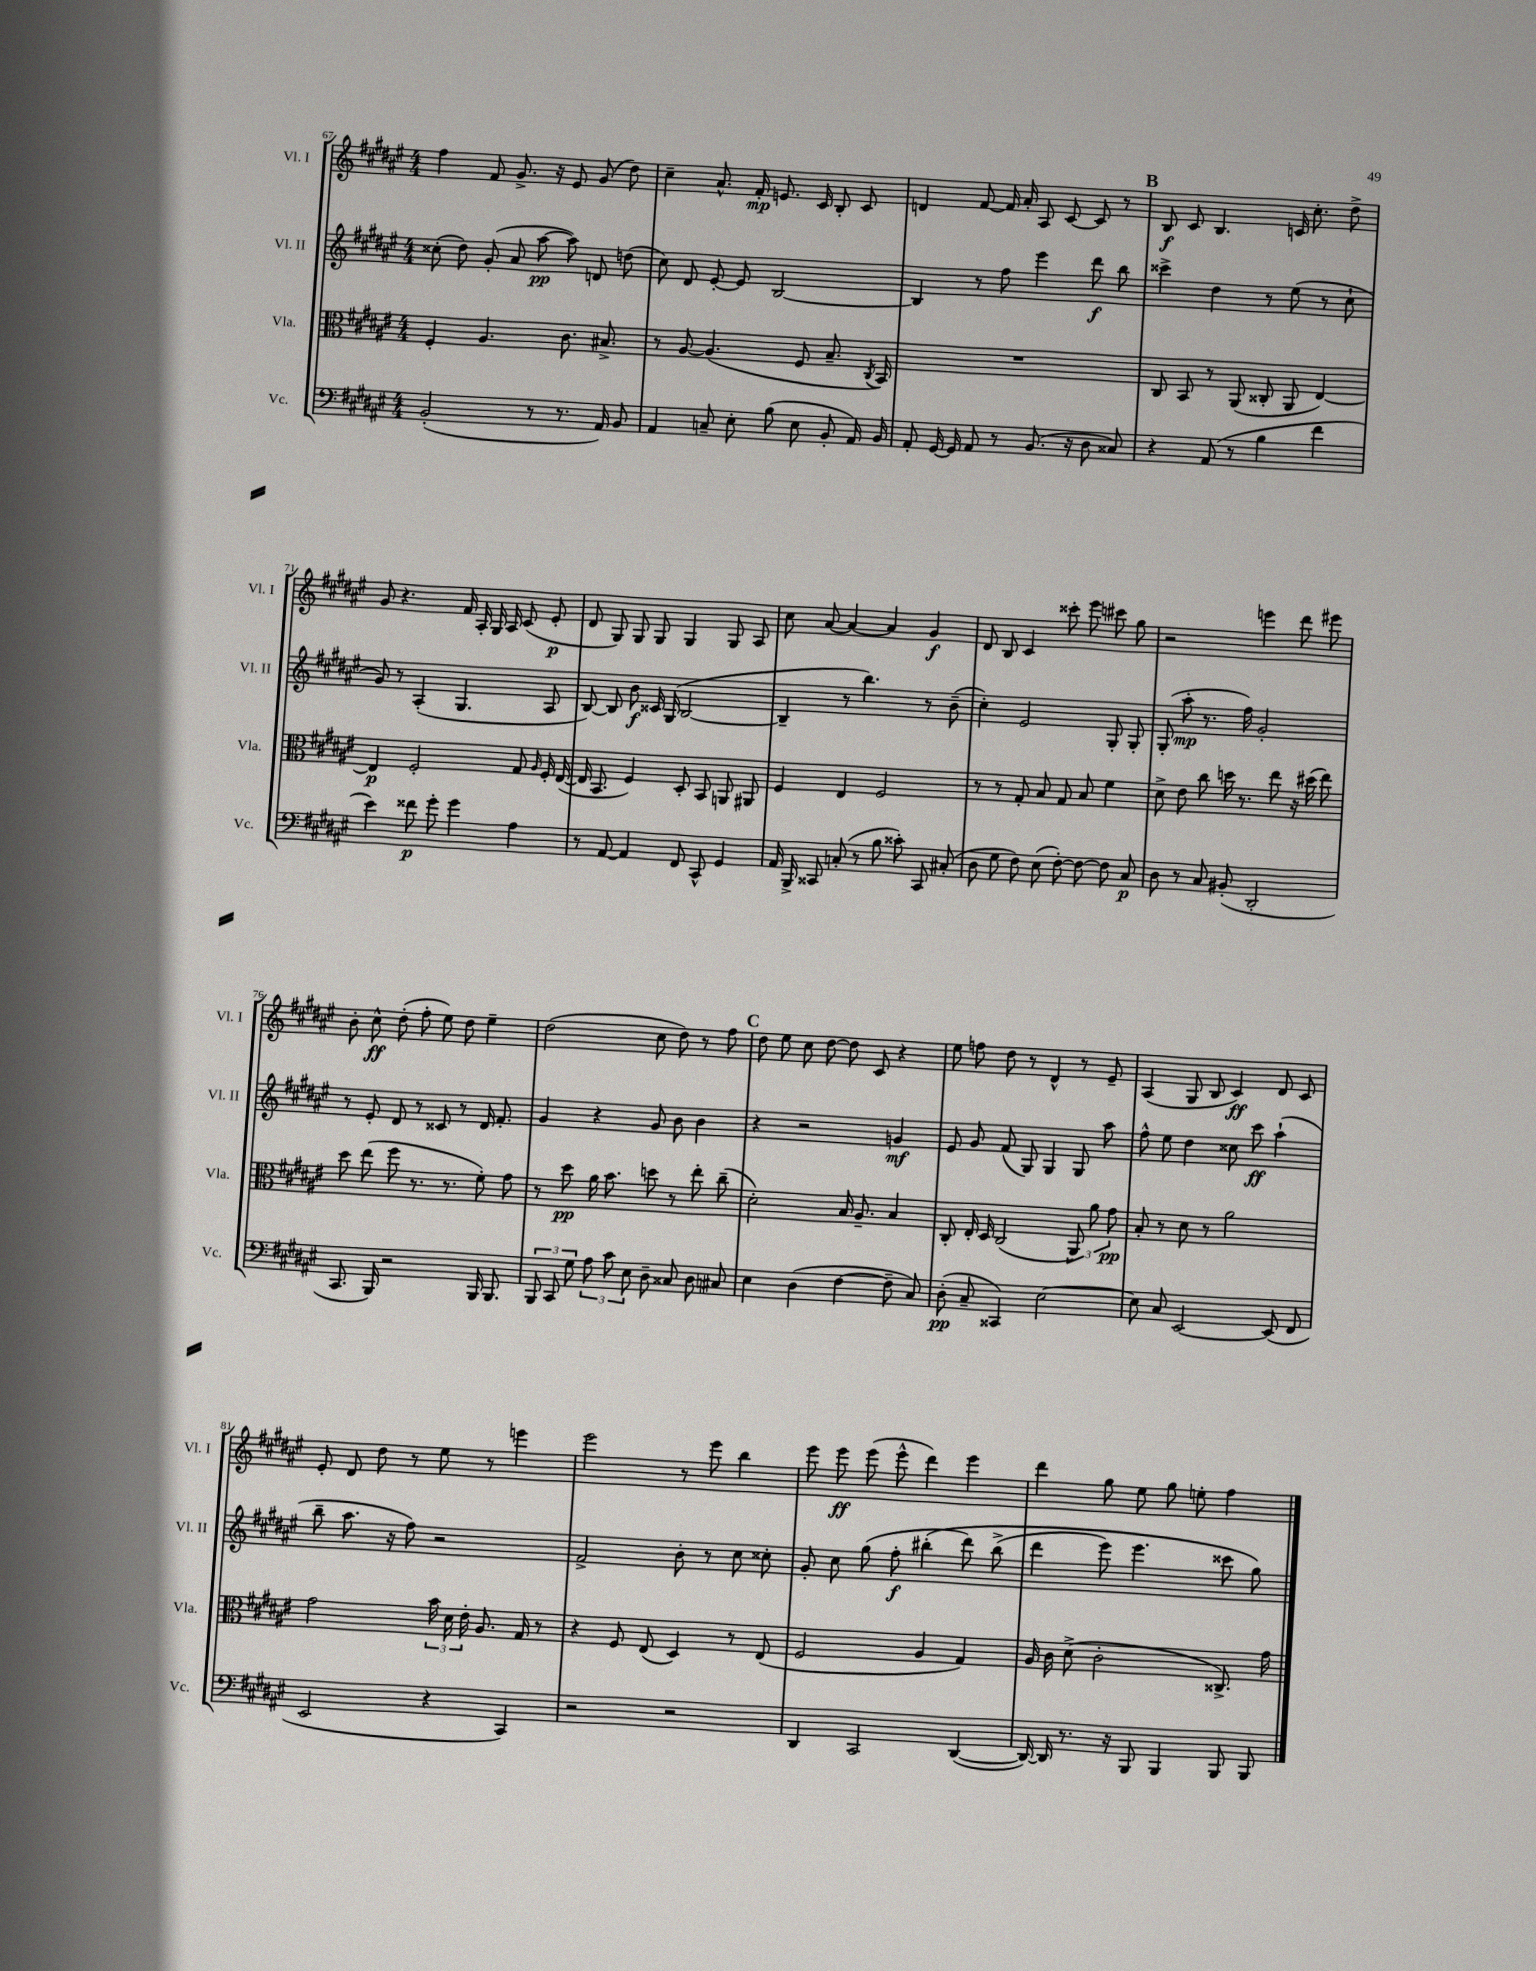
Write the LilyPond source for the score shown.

<<
\new StaffGroup <<
\new Staff = "s0" \with { instrumentName = "Vl. I" shortInstrumentName = "Vl. I" } {
    \clef treble \key fis \major \numericTimeSignature \time 4/4
    \autoBeamOff fis''4 fis'8 gis'8.-> r16 eis'8 gis'8( dis''8) |
    cis''4-- ais'8.-^ fis'16-.\mp e'8. cis'16 b8-. cis'8 |
    d'4 fis'8~ fis'16 ais'16-. ais8 cis'8~ cis'8 r8 |
    \mark \markup { \bold "B" } b8\f cis'8 b4. c'16 cis''8.-. dis''8-> |
    gis'8 r4. fis'16 ais16-. gis16 ais16 cis'8( eis'8-.\p |
    dis'8 gis8) gis8 gis8 gis4 gis8 ais8 |
    cis''8 ais'8~ ais'4~ ais'4 gis'4\f |
    dis'8 b8 cis'4 cisis'''8-. eis'''8 cis'''8 gis''8 |
    r2 e'''4 dis'''8 eis'''8 |
    b'8-. cis''8-^\ff dis''8-.( fis''8-. eis''8) dis''8 eis''4-- |
    dis''2( cis''8 dis''8) r8 fis''8 |
    \mark \markup { \bold "C" } dis''8 eis''8 cis''8 dis''8~ dis''8 cis'8 r4 |
    eis''8 f''8 dis''8 r8 dis'4-^ r8 eis'8-- |
    ais4( gis8 b8 cis'4\ff) dis'8 cis'8 |
    eis'8-. dis'8 dis''8 r8 eis''8 r8 e'''4 |
    eis'''2 r8 eis'''8 b''4 |
    eis'''8 eis'''8\ff eis'''8( eis'''8-^ dis'''4) eis'''4 |
    dis'''4 gis''8 eis''8 gis''8 e''8-. fis''4 \bar "|." |
}
\new Staff = "s1" \with { instrumentName = "Vl. II" shortInstrumentName = "Vl. II" } {
    \clef treble \key fis \major \numericTimeSignature \time 4/4
    \autoBeamOff cisis''8-.( dis''8) gis'8-.( ais'8 ais''8~\pp ais''8) d'8 d''8( |
    cis''8) dis'8 eis'8~-. eis'8 b2~ |
    b4 r8 fis''8 eis'''4 dis'''8\f b''8 |
    \mark \markup { \bold "B" } cisis'''4-> dis''4 r8 eis''8( r8 cis''8-! |
    gis'8) r8 ais4-.( gis4. ais8 |
    b8~) b8 b'8\f cisis'16 gis16( b2~ |
    b4-- r8 b''4.) r8 b'8--( |
    cis''4-.) eis'2 gis8-. gis8-. |
    gis8-.( ais''8-.\mp r8. fis''16) gis'2-. |
    r8 eis'8-. dis'8 r8 cisis'8 r8 dis'16 fis'8.-. |
    gis'4 r4 gis'8 b'8 b'4 |
    \mark \markup { \bold "C" } r4 r2 g'4\mf |
    eis'8 gis'8 fis'8( gis8) gis4 gis8 ais''8 |
    fis''8-^ eis''8 dis''4 cisis''8 cis'''8\ff ais''4-!( |
    b''8-- ais''8. r16 fis''8) r2 |
    fis'2-> b'8-. r8 cis''8 cisis''8-. |
    gis'8-. cis''8 gis''8( fis''8-.\f bis''4-.\( dis'''8) bis''8->( |
    dis'''4 eis'''8) eis'''4. cisis'''8 gis''8\) \bar "|." |
}
\new Staff = "s2" \with { instrumentName = "Vla." shortInstrumentName = "Vla." } {
    \clef alto \key fis \major \numericTimeSignature \time 4/4
    \autoBeamOff fis4-. ais4. cis'8. bis8.-> |
    r8 ais8~ ais4.( fis8 b8.-- \acciaccatura { cis8 } b,16) |
    R1 |
    \mark \markup { \bold "B" } cis8 b,8 r8 ais,8( cisis8-. ais,8 eis4~) |
    eis4\p fis2-. gis8 \grace { ais16 } fis16-. eis16~( |
    eis16 b,8. fis4) dis8-. b,8 a,8 ais,8 |
    fis4 eis4 fis2 |
    r8 r8 gis8-. b8 gis8 b8 fis'4 |
    dis'8-> eis'8 cis''8 d''16 r8. eis''8 r16 dis''16( eis''8) |
    dis''8 eis''8( fis''8 r8. r8. fis'8-.) gis'8 |
    r8 dis''8\pp ais'16 b'8. d''8 r8 eis''8-. cis''8--( |
    \mark \markup { \bold "C" } dis'2-.) b16 ais8.-- b4 |
    cis8-. eis16-. dis16 cis2( \tuplet 3/2 { ais,8) ais'8 gis'8\pp } |
    b8-. r8 dis'8 r8 ais'2 |
    gis'2 \tuplet 3/2 { b'16 dis'16 eis'16-. } ais8. gis16 r8 |
    r4 fis8 eis8( dis4) r8 eis8( |
    fis2 ais4 gis4) |
    ais16 cis'16 dis'8->( cis'2-. cisis8.->) gis'16 \bar "|." |
}
\new Staff = "s3" \with { instrumentName = "Vc." shortInstrumentName = "Vc." } {
    \clef bass \key fis \major \numericTimeSignature \time 4/4
    \autoBeamOff b,2-.( r8 r8. ais,16) b,8 |
    ais,4 c8-- eis8-. b8( eis8 b,8-. ais,16) b,16 |
    ais,8-. gis,16~ gis,16 ais,8 r8 b,8.( r16 dis8 cisis8) |
    \mark \markup { \bold "B" } r4 ais,8( r8 b4 fis'4 |
    eis'4) fisis'8\p gis'8-. gis'4 ais4 |
    r8 ais,8~ ais,4 fis,8 cis,8-^ gis,4 |
    ais,16 b,,16-> cisis,8 c8-.( r8 b8 cisis'8-.) cisis,8 cis8-.( |
    dis8 gis8 fis8) eis8( fis8~-.) fis8~ fis8 cis8\p |
    dis8 r8 cis8 bis,8-.( dis,2-. |
    cis,8. b,,16) r2 b,,16 b,,8. |
    \tuplet 3/2 { b,,8 cis,8 gis8 } \tuplet 3/2 { ais8 cis'8 eis8 } dis8-- cisis8 dis8 cis8 |
    \mark \markup { \bold "C" } eis4 dis4( fis4~ fis8-- cis8) |
    dis8-.\pp( cis8-- cisis,4) eis2~ |
    eis8 cis8 eis,2~ eis,8( fis,8 |
    eis,2 r4 cis,4) |
    r2 r2 |
    dis,4 cis,2 dis,4~( |
    dis,16~) dis,16 r8. r16 b,,8 b,,4 b,,8 b,,8 \bar "|." |
}
>>
>>
\layout { \context { \Score currentBarNumber = #67 } }
